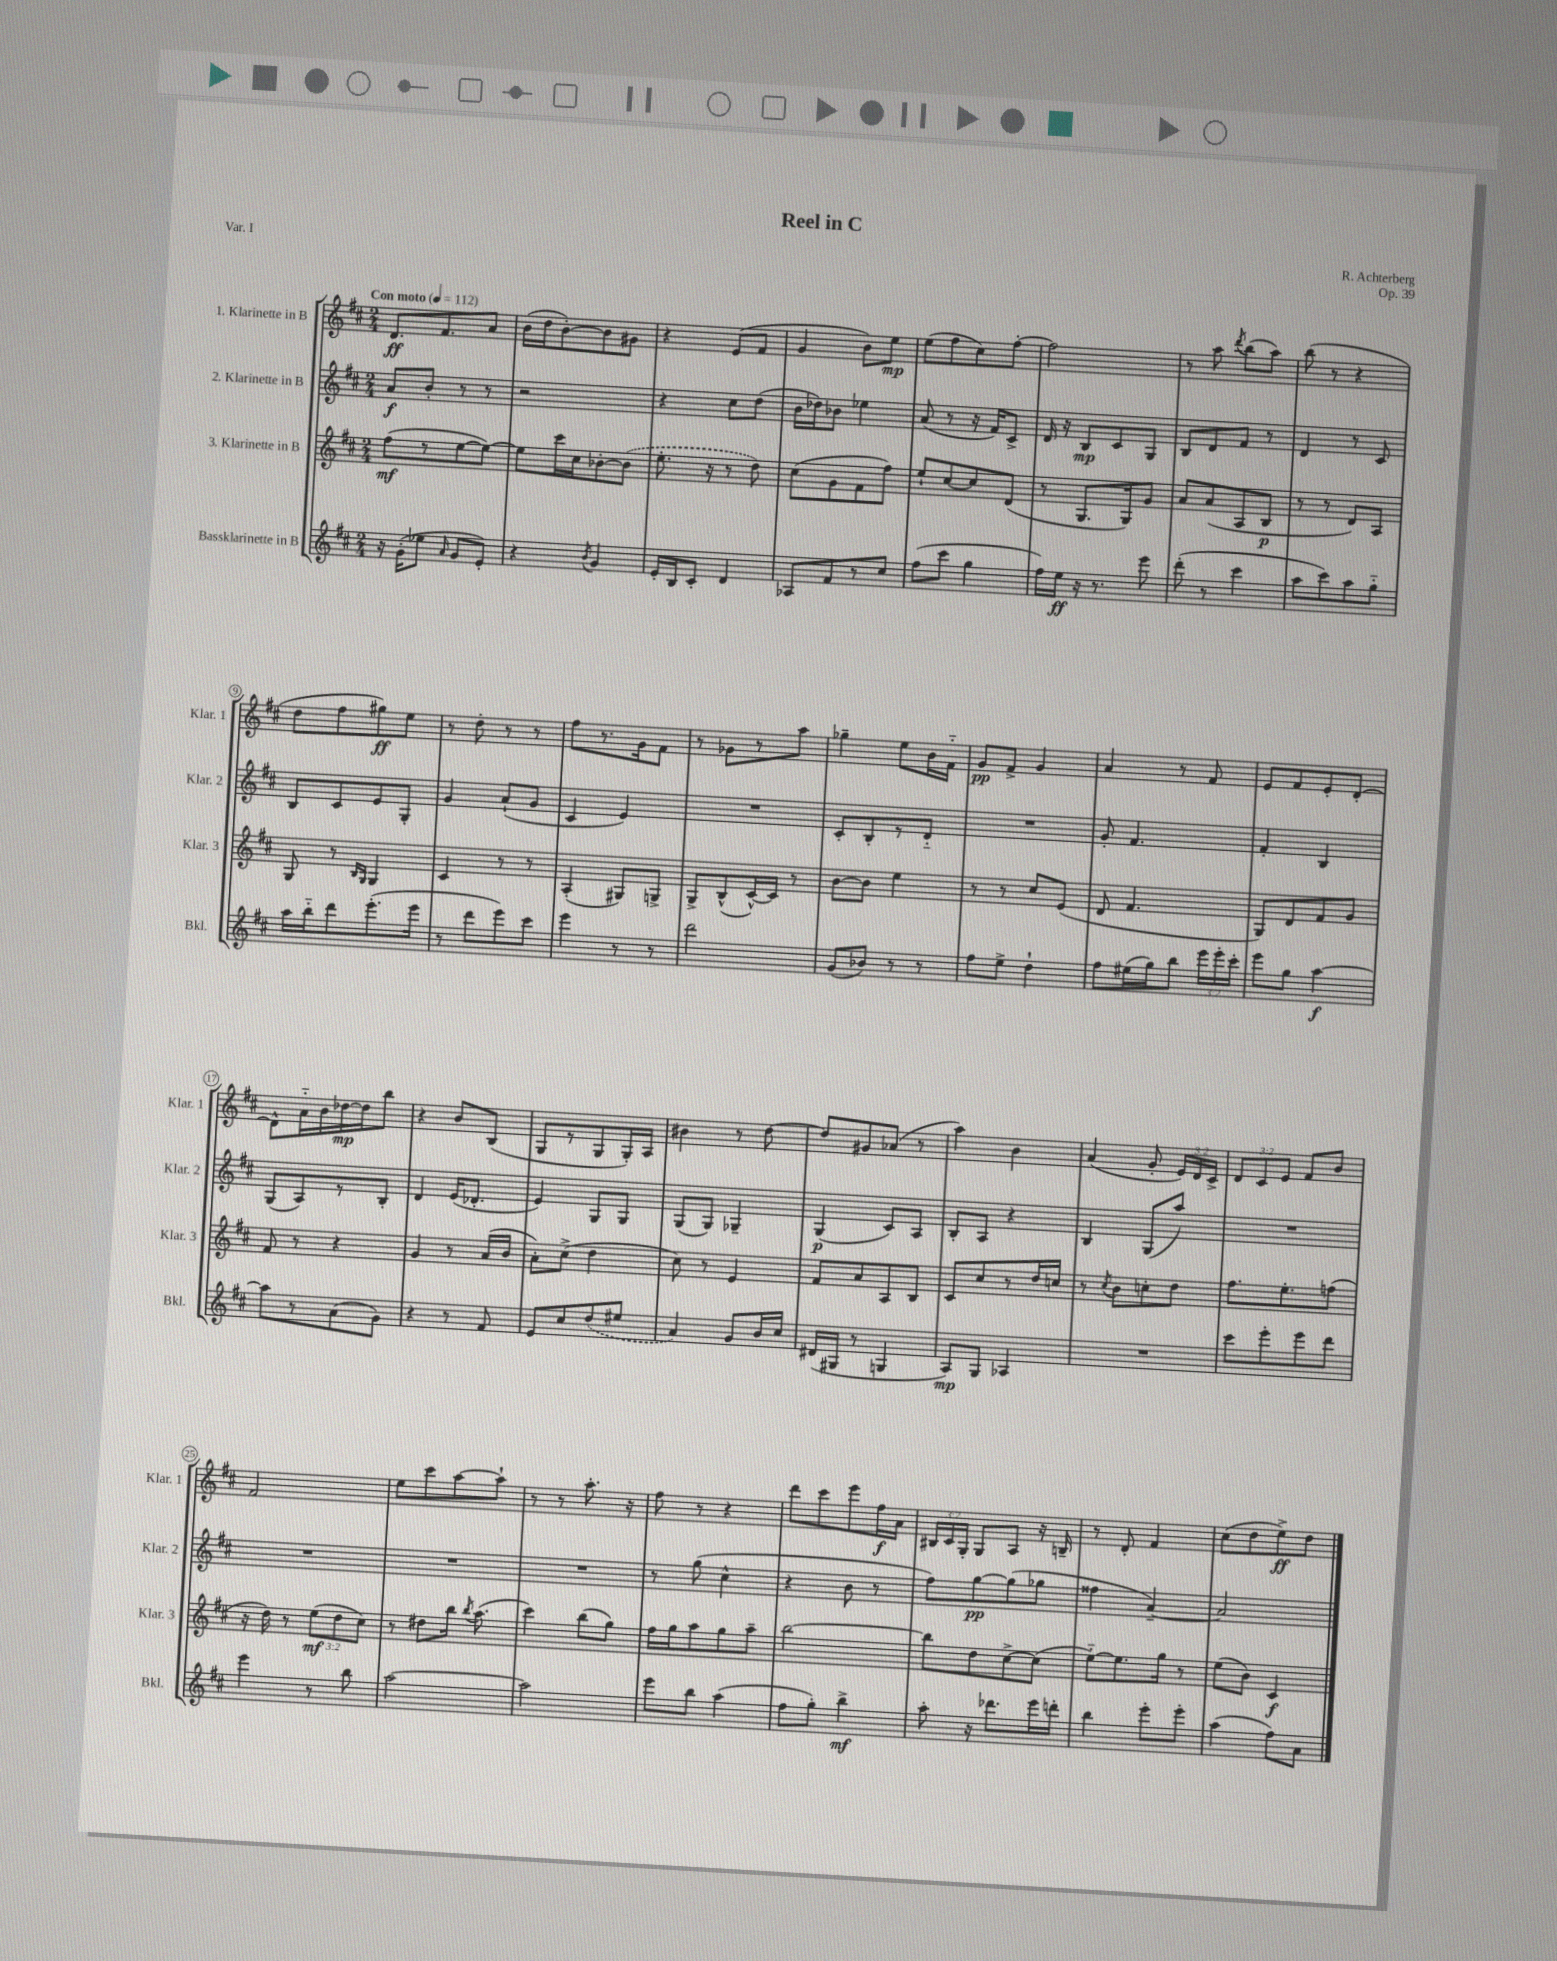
\header { title = "Reel in C" composer = "R. Achterberg" opus = "Op. 39" piece = "Var. I" }
<<
\new StaffGroup <<
\new Staff = "s0" \with { instrumentName = "1. Klarinette in B" shortInstrumentName = "Klar. 1" } {
    \clef treble \key d \major \numericTimeSignature \time 2/4 \override Staff.TupletNumber.text = #tuplet-number::calc-fraction-text \tempo "Con moto" 4 = 112
    \autoBeamOff d'8.[\ff fis'8. a'8] |
    b'16[( d''16 b'8~-.) b'8 gis'8] |
    r4 e'8[( fis'8] |
    g'4 b'8[) e''8]\mp |
    e''8[( fis''8 cis''8) fis''8]~-. |
    fis''2 |
    r8 a''8 \acciaccatura { d'''8 } b''8[( a''8]) |
    b''8( r8 r4 |
    d''8[ fis''8 gis''8\ff) e''8] |
    r8 d''8-. r8 r8 |
    fis''8[ r8. g'16 fis'8] |
    r8 ges'8[ r8 a''8] |
    ges''4-- e''8[ b'16 fis'16]-_ |
    g'8[\pp fis'8]-> g'4 |
    a'4 r8 fis'8 |
    e'8[ fis'8 e'8-. d'8]~-. |
    d'8[-^ a'16-_ b'16 des''16~\mp des''16 b''8] |
    r4 b'8[ b8]( |
    g8[ r8 g8 g16-.) a16] |
    bis'4 r8 d''8~ |
    d''8[ gis'8 aes'8]( r8 |
    a''4) b'4 |
    a'4( g'8-. \tuplet 3/2 { e'16[) d'16 cis'16]-> } |
    \tuplet 3/2 { d'8[ cis'8 e'8] } fis'8[ b'8] |
    fis'2 |
    e''8[ cis'''8 a''8~ a''8]-! |
    r8 r8 a''8.-. r16 |
    fis''8 r8 r4 |
    d'''8[ cis'''8 e'''8 fis''16\f a'16] |
    \tuplet 3/2 { bis16[ cis'16 g16]-. } g8[ a8] r16 b16-- |
    r8 d'8-. fis'4 |
    cis''8[( d''8 e''8->\ff) d''8] \bar "|." |
}
\new Staff = "s1" \with { instrumentName = "2. Klarinette in B" shortInstrumentName = "Klar. 2" } {
    \clef treble \key d \major \numericTimeSignature \time 2/4
    \autoBeamOff a'8[\f b'8]-. r8 r8 |
    r2 |
    r4 cis''8[ d''8]( |
    b'16[ des''16) bes'8] ees''4 |
    a'8( r8 r16 fis'16[) cis'8]-> |
    d'16 r16 b8[\mp cis'8 g8] |
    b8[ d'8 fis'8] r8 |
    d'4 r8 cis'8 |
    b8[ cis'8 e'8 g8]-. |
    g'4 a'8[-!( g'8] |
    cis'4 e'4) |
    R2 |
    cis'8[-. b8-. r8 d'8]-_ |
    R2 |
    g'8-. fis'4. |
    fis'4-. b4 |
    g8[( a8) r8 b8]-. |
    d'4 e'16[( des'8.]-. |
    e'4) g8[ g8] |
    g8[( g8]) ges4-- |
    g4\p( cis'8[) a8] |
    b8[-. a8] r4 |
    b4 g8[( a''8]) |
    R2 |
    R2 |
    R2 |
    R2 |
    r8 g''8( cis''4-^ |
    r4 b'8 r8 |
    fis''8[) g''8~\pp g''8( ges''8] |
    fisis''4 a'4~--) |
    a'2 \bar "|." |
}
\new Staff = "s2" \with { instrumentName = "3. Klarinette in B" shortInstrumentName = "Klar. 3" } {
    \clef treble \key d \major \numericTimeSignature \time 2/4 \override Staff.TupletNumber.text = #tuplet-number::calc-fraction-text
    \autoBeamOff fis''8[\mf( r8 e''8~ e''8]~) |
    e''8[ cis'''16 cis''16 bes'8~-. \once \slurDashed bes'8]( |
    e''8.-. r16 r8 d''8) |
    cis''8[( g'8 fis'8 fis''8]) |
    e''8[-! cis''8~ cis''8 d'8]( |
    r8 g8.[ g16) g'8] |
    a'8[ a'8( a8 b8]\p |
    r8 r8 d'8[) a8] |
    g8 r8 \grace { b16[ g16] } g4 |
    cis'4 r8 r8 |
    a4-.( gis8[) g8]-> |
    g8[-> b8-^( cis'16~-^) cis'16] r8 |
    b'8[~ b'8] e''4 |
    r8 r8 cis''8[ e'8]( |
    d'8 fis'4. |
    g8[) d'8 fis'8 g'8] |
    fis'8 r8 r4 |
    g'4 r8 a'16[( b'16] |
    a'8[-.) cis''8]->( d''4 |
    cis''8) r8 e'4 |
    fis'8[ a'8 a8 b8] |
    cis'8[ cis''8 r8 d''16 c''16] |
    r8 \acciaccatura { cis''8 } b'8[ c''8-. d''8] |
    fis''8.[ e''8.-. f''8]( |
    r16 d''16) r8 \tuplet 3/2 { e''8[\mf( d''8 cis''8]) } |
    r8 dis''8[ b''16] \acciaccatura { b''8 } a''8.( |
    cis'''4) b''8[( g''8]) |
    fis''16[ g''16 a''8 g''8 a''8]-- |
    b''2~ |
    b''8[ d''8 cis''8~-> cis''8]( |
    e''8[~-_) e''8. g''16] r8 |
    e''8[( b'8]) cis'4\f \bar "|." |
}
\new Staff = "s3" \with { instrumentName = "Bassklarinette in B" shortInstrumentName = "Bkl." } {
    \clef treble \key d \major \numericTimeSignature \time 2/4 \override Staff.TupletNumber.text = #tuplet-number::calc-fraction-text
    \autoBeamOff r16 g'16[-.( ees''8] \grace { a'16 } g'8[ e'8]-.) |
    r4 \acciaccatura { b'8 } g'4 |
    e'16[-. b16 cis'8]-. d'4 |
    aes8[ fis'8 r8 cis''8] |
    fis''8[( cis'''8] g''4 |
    fis''16[) e''16]\ff r16 r8. e'''8 |
    d'''8-.( r8 cis'''4 |
    a''8[ cis'''8) a''8 g''8]-_ |
    a''16[ b''16-_ d'''8 e'''8.-.( e'''16] |
    r8 d'''8[ e'''8) cis'''8] |
    e'''4 r8 r8 |
    d'''2 |
    g'8[( bes'8]) r8 r8 |
    fis''8[ e''8]-> d''4-! |
    fis''8[ eis''16( g''16) b''8] \tuplet 3/2 { e'''16[ e'''16-. cis'''16]-. } |
    e'''8[ g''8] a''4~\f |
    a''8[ r8 a'8( g'8]) |
    r4 r8 fis'8 |
    e'8[ cis''8 \once \slurDashed d''8( eis''8] |
    a'4) g'8[ b'16 cis''16] |
    dis'16[( gis16] r8 g4 |
    a8[\mp) g8] aes4 |
    R2 |
    cis'''8[ e'''8-. e'''8 d'''8] |
    e'''4 r8 b''8 |
    a''2~ |
    a''2 |
    e'''8[ b''8] a''4( |
    fis''8[ g''8]-.) b''4->\mf |
    a''8-. r16 des'''8.[ e'''16 d'''16]-. |
    b''4 e'''8[-. e'''8]-. |
    a''4( fis''8[) a'8] \bar "|." |
}
>>
>>
\layout { \context { \Score \override BarNumber.stencil = #(make-stencil-circler 0.1 0.3 ly:text-interface::print) } }
